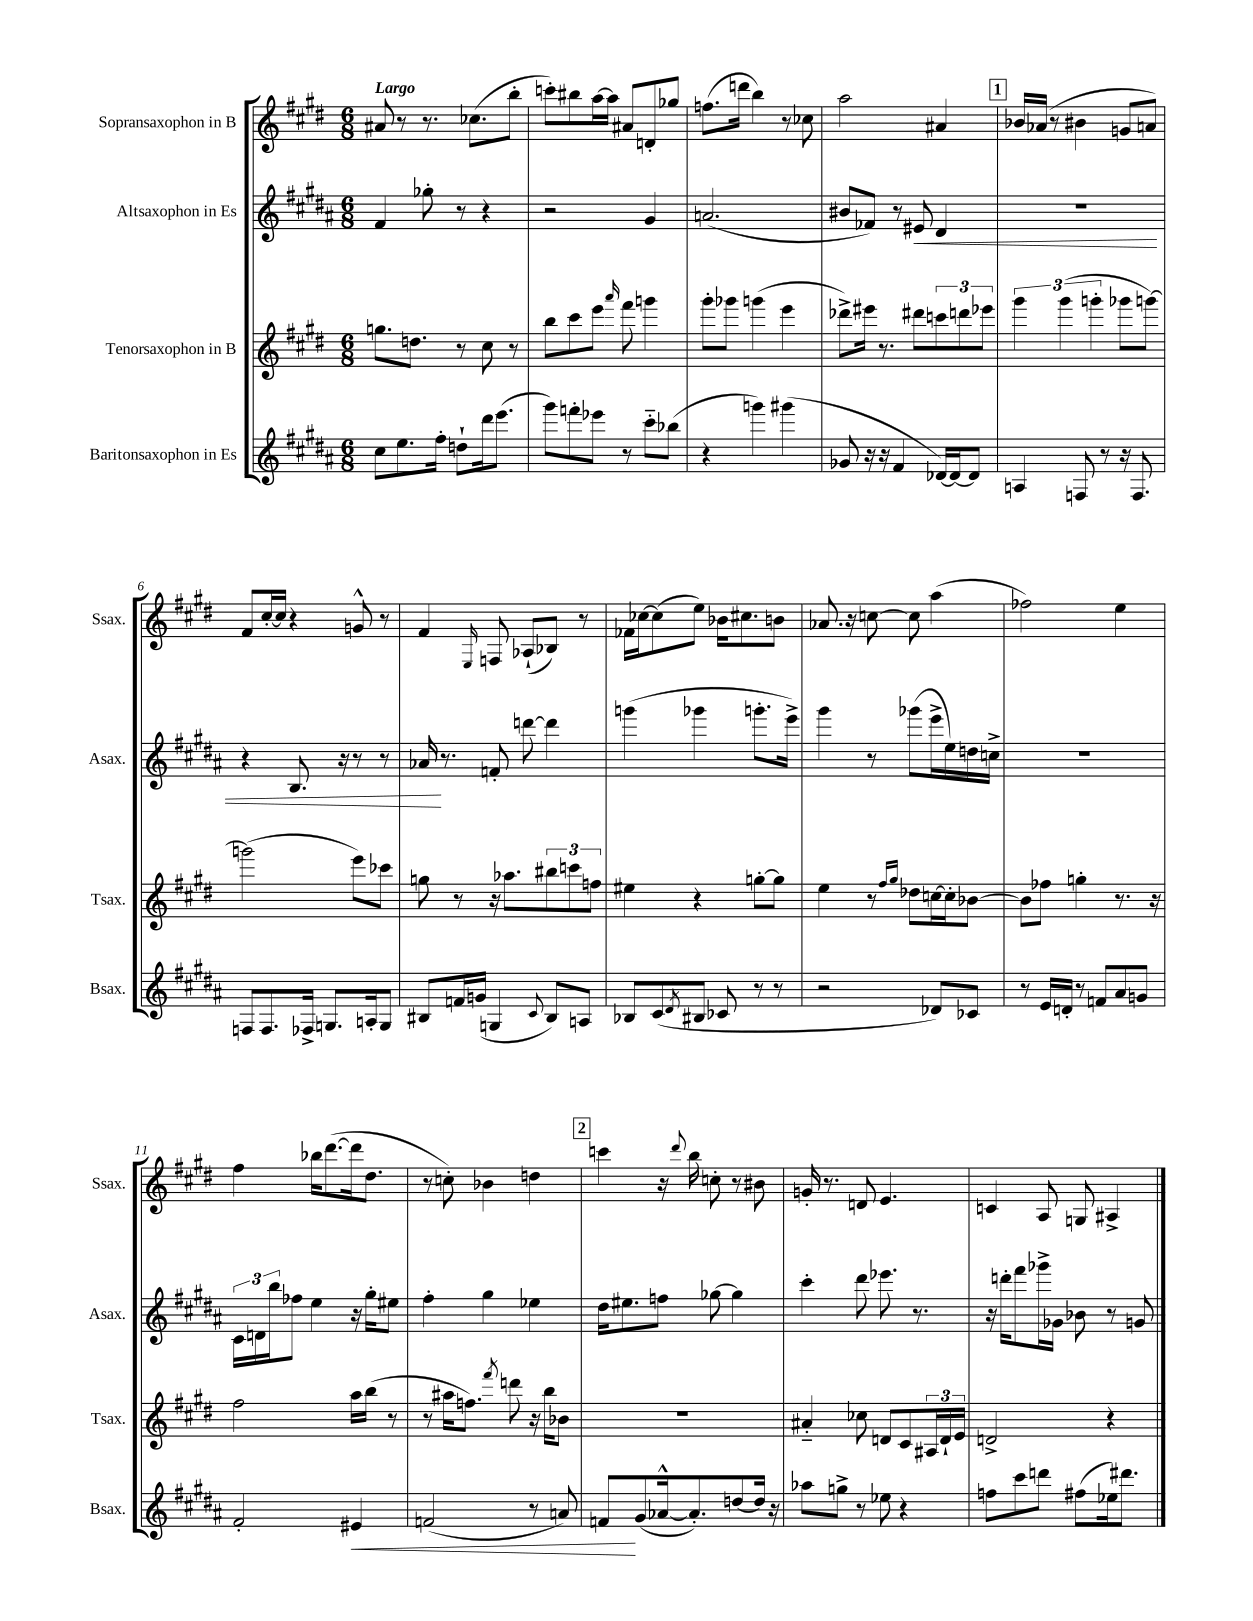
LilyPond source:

<<
\new StaffGroup <<
\new Staff = "s0" \with { instrumentName = "Sopransaxophon in B" shortInstrumentName = "Ssax." } {
    \clef treble \key e \major \numericTimeSignature \time 6/8 \tempo "Largo"
    ais'8 r8 r8. ces''8.( b''8-. |
    c'''8-.) bis''8 a''16~ a''16 ais'8 d'8-. ges''8 |
    f''8.( d'''16 b''4) r8 ces''8 |
    a''2 ais'4 |
    \mark \markup { \box "1" } bes'16 aes'16( r8 bis'4 g'8 a'8) |
    fis'8 cis''16~-. cis''16 r4 g'8-^ r8 |
    fis'4 \grace { e16 } f8 aes8-!( bes8) r8 |
    fes'16 ces''16~ ces''8( e''8) bes'16 cis''8. b'8 |
    aes'8. r16 c''8~ c''8 a''4( |
    fes''2) e''4 |
    fis''4 bes''16 dis'''8.~( dis'''16 dis''8. |
    r8 c''8-.) bes'4 d''4 |
    \mark \markup { \box "2" } c'''4 r16 \appoggiatura { dis'''8 } b''16 c''8-. r8 bis'8 |
    g'16-. r8. d'8 e'4. |
    c'4 a8 g8 ais4-> \bar "|." |
}
\new Staff = "s1" \with { instrumentName = "Altsaxophon in Es" shortInstrumentName = "Asax." } {
    \clef treble \key b \major \numericTimeSignature \time 6/8
    fis'4 ges''8-. r8 r4 |
    r2 gis'4 |
    a'2.( |
    bis'8 fes'8) r8 eis'8\< dis'4 |
    \mark \markup { \box "1" } R2. |
    r4 b8. r16 r8 r8 |
    aes'16\! r8. f'8-. d'''8~ d'''4 |
    g'''4( ges'''4 g'''8.-. e'''16->) |
    gis'''4 r8 ges'''8( e'''16-> e''16) d''16 c''16-> |
    R2. |
    \tuplet 3/2 { cis'16 d'16 b''16 } fes''8 e''4 r16 gis''16-. eis''8 |
    fis''4-. gis''4 ees''4 |
    \mark \markup { \box "2" } dis''16 eis''8. f''8 ges''8~ ges''4 |
    cis'''4-. dis'''8 ees'''8. r8. |
    r16 d'''16-. fis'''8 ges'''16-> ges'16 bes'8 r8 g'8 \bar "|." |
}
\new Staff = "s2" \with { instrumentName = "Tenorsaxophon in B" shortInstrumentName = "Tsax." } {
    \clef treble \key e \major \numericTimeSignature \time 6/8
    g''8. d''8. r8 cis''8 r8 |
    b''8 cis'''8 e'''8 \grace { a'''16 } fis'''8 g'''4 |
    gis'''8-. ges'''8 g'''4( e'''4 |
    des'''8->) eis'''16 r8. dis'''8 \tuplet 3/2 { c'''8 d'''8 ees'''8 } |
    \mark \markup { \box "1" } \tuplet 3/2 { gis'''4 gis'''4( g'''4-. } ges'''8 g'''8~) |
    g'''2( e'''8) ces'''8 |
    g''8 r8 r16 aes''8. \tuplet 3/2 { bis''8 c'''8 f''8 } |
    eis''4 r4 g''8~-. g''8 |
    e''4 r8 \grace { fis''16 gis''16 } des''8 c''16~ c''16-. bes'8~ |
    bes'8 fes''8 g''4-. r8. r16 |
    fis''2 a''16 b''16( r8 |
    r8 ais''16 f''8.) \acciaccatura { fis'''8 } d'''8 r16 b''16 bes'8 |
    \mark \markup { \box "2" } R2. |
    ais'4-_ ces''8 d'8 cis'8 \tuplet 3/2 { ais16 d'16-! e'16 } |
    d'2-> r4 \bar "|." |
}
\new Staff = "s3" \with { instrumentName = "Baritonsaxophon in Es" shortInstrumentName = "Bsax." } {
    \clef treble \key b \major \numericTimeSignature \time 6/8
    cis''8 e''8. fis''16-. d''8-! dis'''16 e'''8.( |
    gis'''8) f'''8-. ees'''8 r8 cis'''8-_ bes''8( |
    r4 g'''4) gis'''4( |
    ges'8 r16 r16 fis'4 des'16~) des'16~ des'8 |
    \mark \markup { \box "1" } a4 f8 r8 r16 f8. |
    f8 f8. fes16-> g8. a16-. g8 |
    bis8 f'16 g'16( g4 \appoggiatura { cis'8 } bis8) a8 |
    bes8 cis'8( \acciaccatura { dis'8 } bis8 ces'8 r8 r8 |
    r2 des'8) ces'8 |
    r8 e'16 d'16-. r8 f'8 ais'8 g'8 |
    fis'2-. eis'4\< |
    f'2( r8 a'8) |
    \mark \markup { \box "2" } f'8\! gis'8( aes'16~-^ aes'8.-.) d''8~ d''16 r16 |
    aes''8 g''8-> r8 ees''8 r4 |
    f''8 cis'''8 d'''8 fis''8( ees''16) dis'''8. \bar "|." |
}
>>
>>
